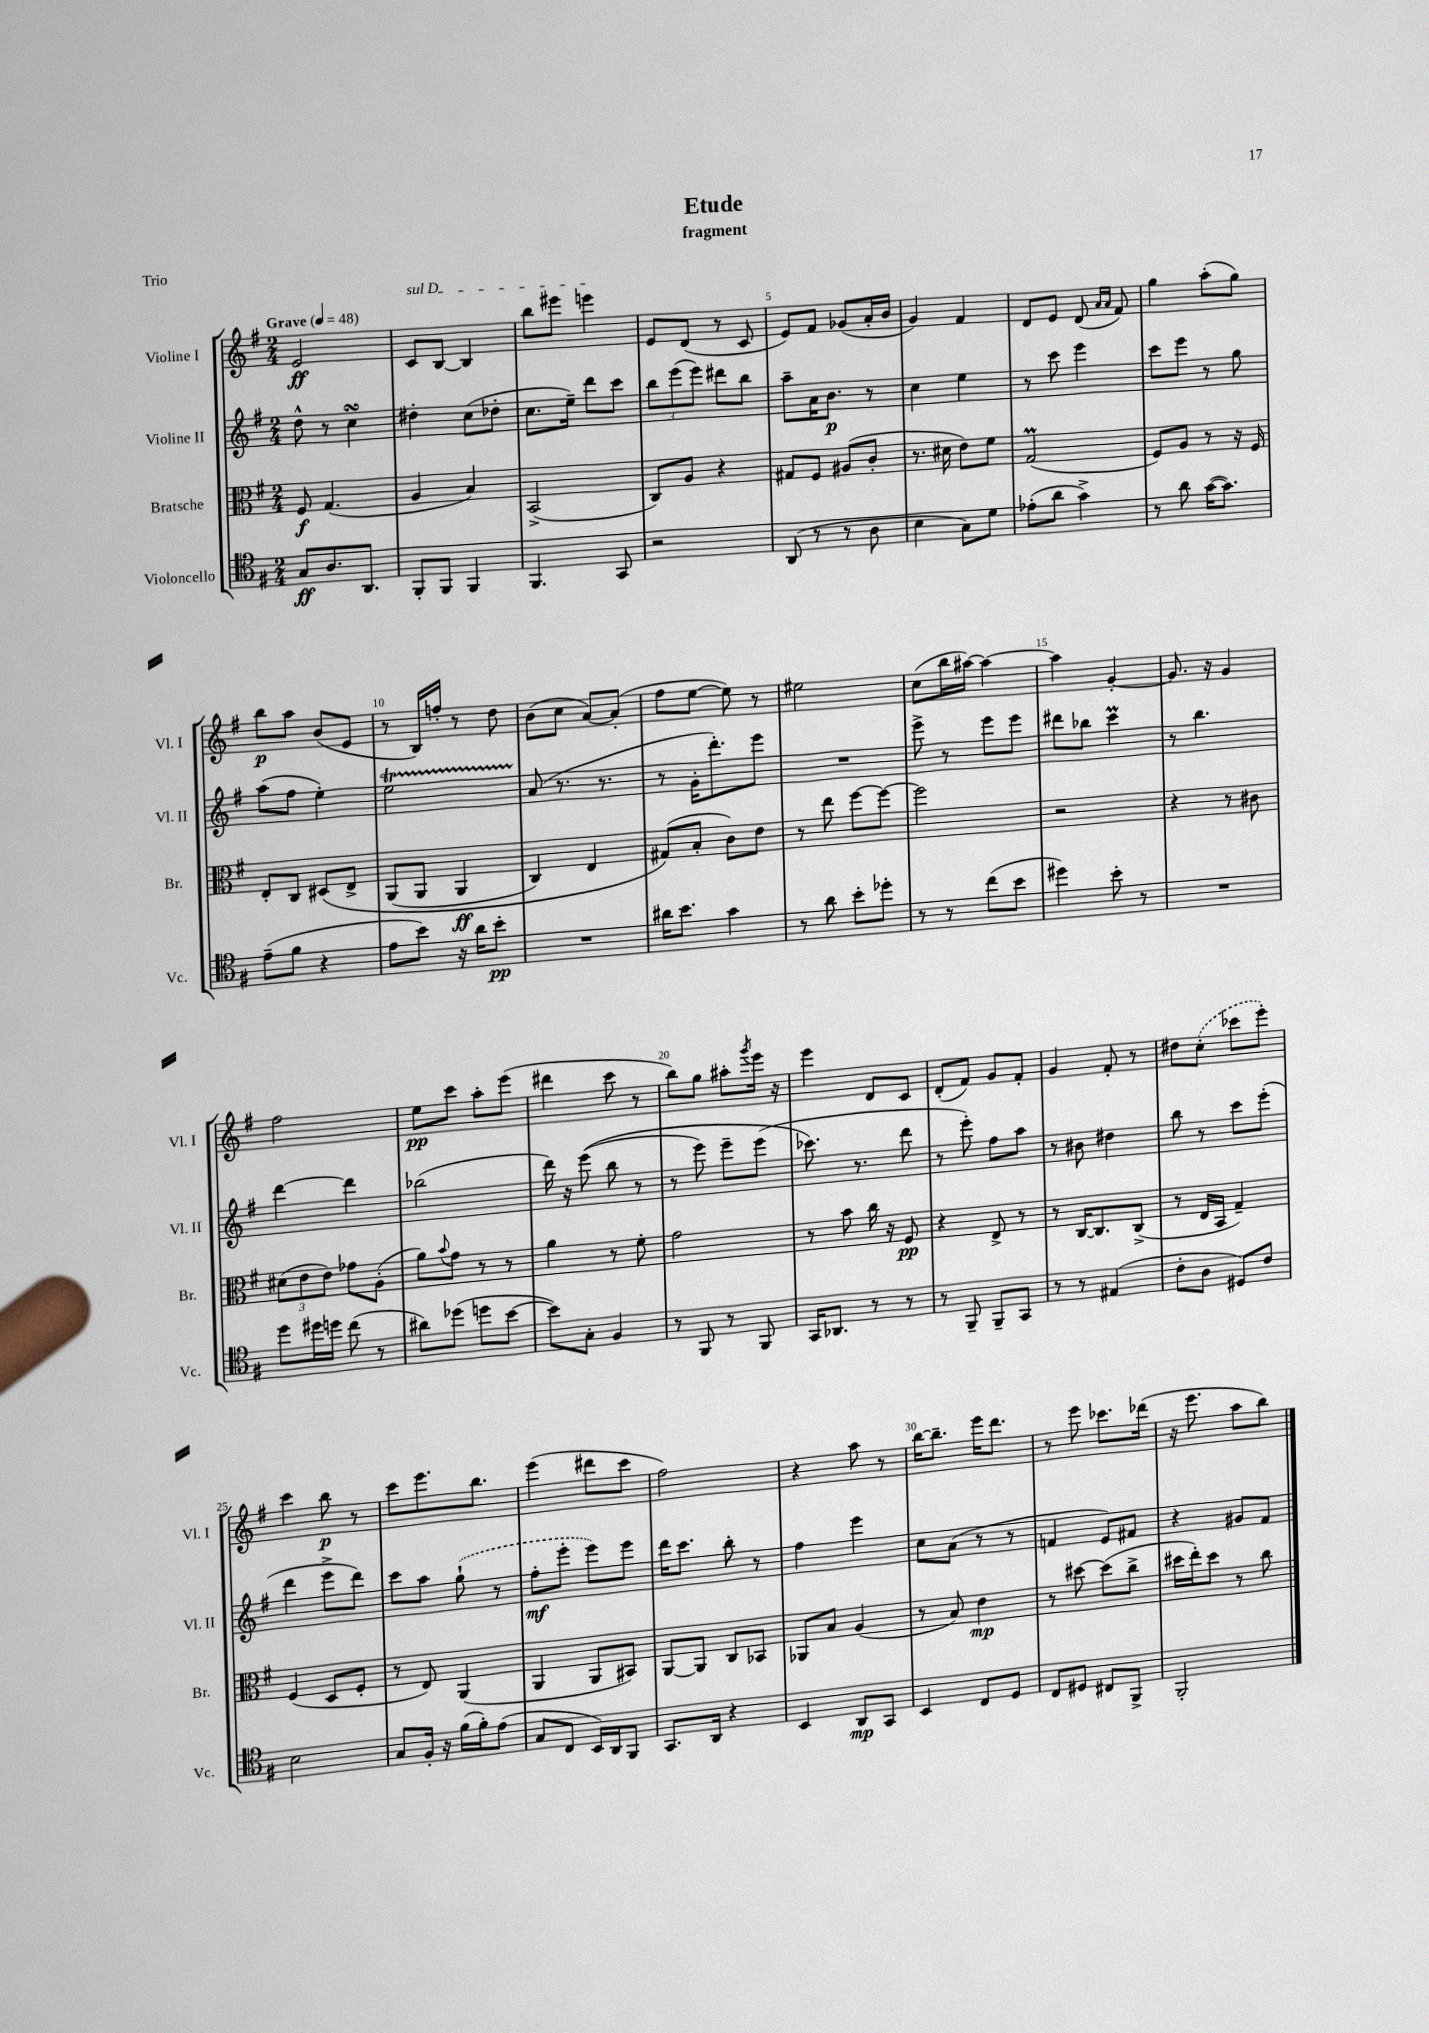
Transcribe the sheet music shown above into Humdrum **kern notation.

**kern	**kern	**kern	**kern
*staff4	*staff3	*staff2	*staff1
*clefC4	*clefC3	*clefG2	*clefG2
*k[f#]	*k[f#]	*k[f#]	*k[f#]
*M2/4	*M2/4	*M2/4	*M2/4
*MM48	*MM48	*MM48	*MM48
8G	8F#	8dd^^	2e
8.A	(4.G	8r	.
.	.	4cc	.
8.AA	.	.	.
=	=	=	=
8FF#'	4A	4dd#'	8c
8FF#	.	.	[8B
4FF#	4B)	(8cc	4B]
.	.	8dd-'	.
=	=	=	=
4.FF#	(2BB^	8.cc	8bb
.	.	.	8eee#
.	.	16ee~)	.
.	.	8ddd	4eee
8GG	.	8ccc	.
=	=	=	=
2r	8C)	12bb	8e
.	.	(12eee	.
.	8A	.	(8d
.	.	12eee)	.
.	4r	8ddd#	8r
.	.	8bb	8c
=	=	=	=
(8AA	8G#	8aa~	8e)
8r	8F#	16a	8f#
.	.	8.b	.
8r	(8A#	.	(8g-
8A	8c'	8r	16a'
.	.	.	16b
=	=	=	=
4B	8.r	4cc	4g)
.	16d#	.	.
8G)	8e)	4ee	4f#
8d	8f#	.	.
=	=	=	=
(8e-'	(2G	8r	8d
8a	.	8ccc	8e
4g^)	.	4eee	(8d
.	.	.	16qqa
.	.	.	16qqa
.	.	.	8f#)
=	=	=	=
8r	8F#)	8ccc	4gg
8a	8A	8eee	.
([16g	8r	8r	(8aa'
8.g])	.	.	.
.	16r	8gg	8gg)
.	16F#	.	.
=	=	=	=
(8e~	8E'	(8aa	8bb
8f#	8C	8ff#	8aa
4r	&(8D#	4ee')	(8b
.	8E^	.	8e
=	=	=	=
8e	(8AA	2ee	8r
8b)	8AA	.	16B)
.	.	.	16ff'
16r	4AA	.	8r
16a	.	.	.
8b'	.	.	8dd
=	=	=	=
2r	4C)	(8a	(8b
.	.	8.r	8cc
.	4E	.	[8a)
.	.	8.r	.
.	.	.	(8a']
=	=	=	=
16a#	(8G#&)	8r	8ff#
8.b	.	.	.
.	8B'	16g'	[8ee
.	.	8.ddd')	.
4g	8c)	.	8ee])
.	8e	8eee	8r
=	=	=	=
8r	8r	2r	2ee#
8a	8ee	.	.
8b'	[8ff#	.	.
8dd-'	8ff#_	.	.
=	=	=	=
8r	2ff#]	8eee^	(8cc
8r	.	8r	16bb
.	.	.	[16aa#)
(8cc	.	8eee	4aa#_
8b	.	8eee	.
=	=	=	=
4dd#)	2r	8ddd#	4aa#]
.	.	8bb-	.
8b'	.	4ccc	[4g'
8r	.	.	.
=	=	=	=
2r	4r	8r	8.g]
.	.	4.bb	.
.	.	.	16r
.	8r	.	4g
.	8c#	.	.
=	=	=	=
8dd	(12d#	[4ddd	2ff#
.	12e	.	.
16dd#	.	.	.
.	12e)	.	.
16dd	.	.	.
(8cc	8g-	4ddd]	.
8r	(8A'	.	.
=	=	=	=
8a#)	8a)	(2bb-	8ee
.	8qqb	.	.
(8dd-	8g	.	8ccc
8dd	8r	.	8aa'
[8b	8r	.	(8eee
=	=	=	=
8b])	4a	16ddd)	4ddd#
.	.	16r	.
8G'	.	&((8eee	.
4F#	8r	8bb	8ccc
.	8f#'	8r	8r
=	=	=	=
8r	2g	8r	8bb)
8FF#	.	8eee)	8gg
8r	.	8eee~	8aa#'
.	.	.	8qggg
8FF#	.	(8eee	16eee
.	.	.	16r
=	=	=	=
16GG	8r	8.ccc-&)	4eee
8.AA-	.	.	.
.	8b	.	.
.	.	8.r	.
8r	16cc	.	8d
.	16r	.	.
8r	8F#	8ddd	8c
=	=	=	=
8r	4r	8r	(8d'
8FF#~	.	8eee')	8f#)
8FF#~	8E^	8ff#	8g
8GG	8r	8aa	8f#'
=	=	=	=
8r	8r	8r	4g
8r	[16C	8b#	.
.	8.C]	.	.
(4E#	.	4dd#	8f#'
.	(8C^	.	8r
=	=	=	=
8c'	8r	8bb	8dd#
8A	16E	8r	(8cc'
.	16BB	.	.
8D#)	4G~)	8ccc	8ccc-
8c	.	(8eee'	8eee')
=	=	=	=
2B	(4F#	4ddd	4ccc
.	8D	8eee^	8bb
.	8F#'	8ddd)	8r
=	=	=	=
8G	8r	8ccc	8ccc
16F#'	8E)	8aa	8.eee
16r	.	.	.
(16f#	(4AA	(8gg`	.
16f#')	.	.	8.bb
(8e	.	8r	.
=	=	=	=
8G	4AA	8ff#'	(4eee
8C	.	8eee'	.
16BB)	8AA	8eee)	8ddd#
16AA	.	.	.
8FF#	8BB#)	8eee	8ccc
=	=	=	=
8.GG	[8AA	16ddd	2ff#)
.	.	8.ccc	.
.	8AA]	.	.
16AA	.	.	.
4r	8C	8bb'	.
.	8BB-	8r	.
=	=	=	=
4BB	8AA-	4ff#	4r
.	8B	.	.
8AA	(4A	4eee	8aa
8GG	.	.	8r
=	=	=	=
4BB	8r	8cc	[16bb
.	.	.	8.bb~]
.	8B)	(8a	.
8C	4e	8r	16eee
.	.	.	8.ddd
8D	.	8r	.
=	=	=	=
8C	8r	4f	8r
8D#	[8dd#	.	8eee
8C#	(8dd#]	8e)	8.ccc-
8FF#^	8cc^	8f#	.
.	.	.	(16ddd-
=	=	=	=
2FF#'	16dd#	4r	16r
.	16ee')	.	8.eee
.	8dd#	.	.
.	8r	8g#	8aa
.	8cc	8f#	8bb)
==	==	==	==
*-	*-	*-	*-
